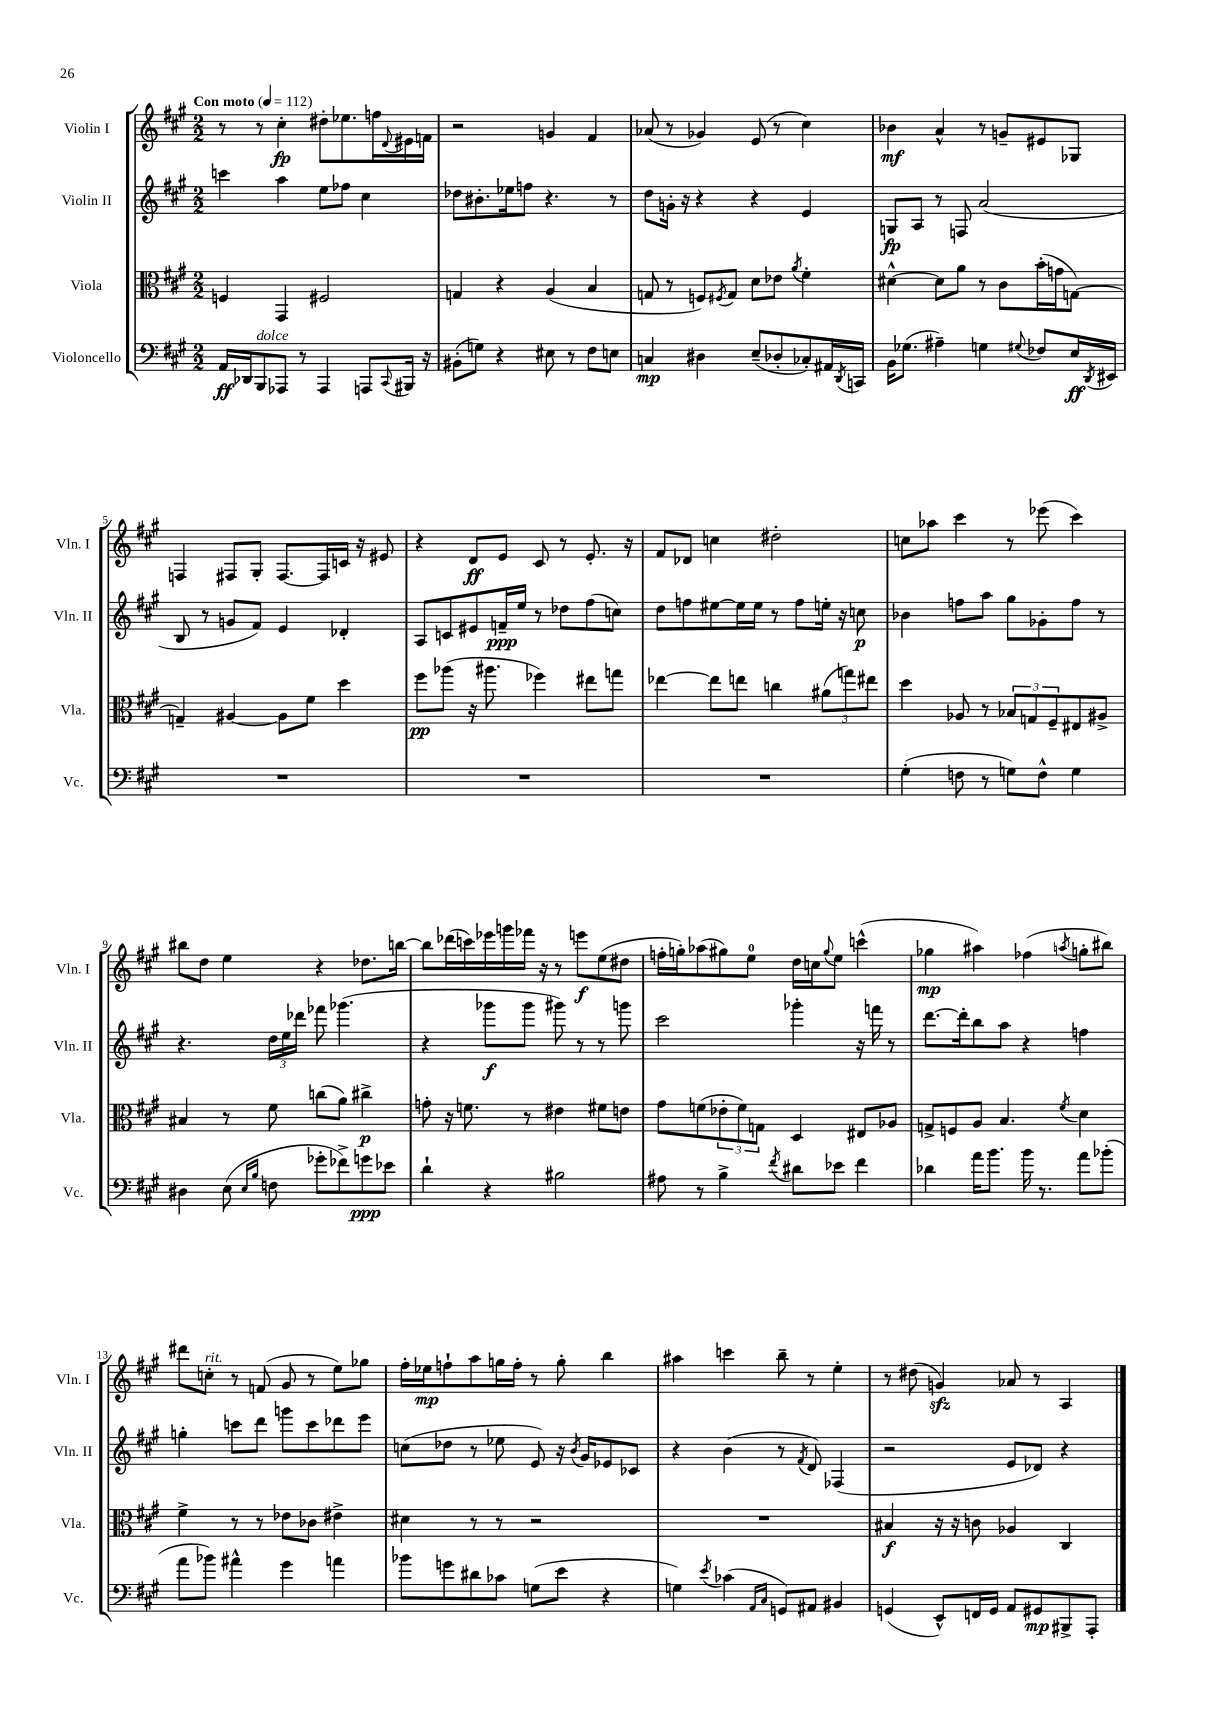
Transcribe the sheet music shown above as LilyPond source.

<<
\new StaffGroup <<
\new Staff = "s0" \with { instrumentName = "Violin I" shortInstrumentName = "Vln. I" } {
    \clef treble \key a \major \numericTimeSignature \time 2/2 \tempo "Con moto" 4 = 112
    r8 r8 cis''4-.\fp dis''8-. ees''8. f''16 \appoggiatura { d'8 } eis'16 f'16 |
    r2 g'4 fis'4 |
    aes'8( r8 ges'4) e'8( r8 cis''4) |
    bes'4\mf a'4-^ r8 g'8-- eis'8 ges8 |
    f4 fis8 gis8-. fis8.~ fis16 c'16 r16 eis'8 |
    r4 d'8\ff e'8 cis'8 r8 e'8.-. r16 |
    fis'8 des'8 c''4 dis''2-. |
    c''8 aes''8 cis'''4 r8 ees'''8( cis'''4) |
    bis''8 d''8 e''4 r4 des''8. b''16~ |
    b''8 des'''16( c'''16) ees'''16 g'''16 fes'''16 r16 r8 e'''8\f e''8( dis''8 |
    f''16-. g''16-.) aes''8( gis''8) e''8-0 d''16 c''16 \appoggiatura { gis''8 } e''8 c'''4-^( |
    ges''4\mp ais''4) fes''4( \acciaccatura { a''8 } g''8-. bis''8) |
    dis'''8 c''8-.^\markup { \italic "rit." } r8 f'8( gis'8 r8 e''8) ges''8 |
    fis''16-. ees''16\mp f''8-! a''8 g''16 f''16-. r8 g''8-. b''4 |
    ais''4 c'''4 b''8-- r8 e''4-. |
    r8 dis''8( g'4\sfz) aes'8 r8 a4 \bar "|." |
}
\new Staff = "s1" \with { instrumentName = "Violin II" shortInstrumentName = "Vln. II" } {
    \clef treble \key a \major \numericTimeSignature \time 2/2
    c'''4 a''4 e''8 fes''8 cis''4 |
    des''8 bis'8.-. ees''16 f''8 r4. r8 |
    d''8 g'16-. r16 r4 r4 e'4 |
    g8\fp a8 r8 f8 a'2( |
    b8 r8 g'8 fis'8) e'4 des'4-. |
    a8 c'8 eis'8 f'16--\ppp e''16 r8 des''8 fis''8( c''8) |
    d''8 f''8 eis''8~ eis''16 eis''16 r8 f''8 e''16-. r16 c''8\p |
    bes'4 f''8 a''8 gis''8 ges'8-. f''8 r8 |
    r4. \tuplet 3/2 { d''16 e''16 des'''16 } fes'''8 ges'''4.( |
    r4 ges'''8\f ges'''8 gis'''8) r8 r8 g'''8 |
    cis'''2 ges'''4-. r16 f'''16 r8 |
    d'''8.~ d'''16-. b''8 a''8 r4 f''4 |
    g''4-. c'''8 d'''8 g'''8 c'''8 des'''8 e'''8 |
    c''8( des''8 r8 ees''8 e'8) r16 \acciaccatura { b'8 } gis'16 ees'8 ces'8 |
    r4 b'4( r8 \acciaccatura { fis'8 } d'8) fes4( |
    r2 e'8 des'8) r4 \bar "|." |
}
\new Staff = "s2" \with { instrumentName = "Viola" shortInstrumentName = "Vla." } {
    \clef alto \key a \major \numericTimeSignature \time 2/2
    f4 gis,4 fis2 |
    g4 r4 a4( b4 |
    g8 r8 f8) \acciaccatura { fis8 } g8 d'8 ees'8 \acciaccatura { a'8 } fis'4-. |
    dis'4~-^ dis'8 a'8 r8 cis'8 b'16-.( g'16 g8~) |
    g4-- ais4~ ais8 fis'8 d''4 |
    fis''8\pp aes''8( r16 ais''8. fes''4) eis''8 g''8 |
    ees''4~ ees''8 e''8 c''4 \tuplet 3/2 { ais'8( g''8) eis''8 } |
    d''4 aes8 r8 \tuplet 3/2 { bes8 g8 fis8-- } eis8 ais8-> |
    bis4 r8 fis'8 c''8( a'8) cis''4->\p |
    g'8-. r16 f'8. r8 eis'4 fis'8 e'8 |
    gis'8 f'8( \tuplet 3/2 { ees'8-. f'8) g8 } d4 eis8 aes8 |
    g8-> f8 a8 b4. \acciaccatura { fis'8 } d'4 |
    fis'4-> r8 r8 ees'8 ces'8 eis'4-> |
    dis'4 r8 r8 r2 |
    R1 |
    bis4\f r16 r16 c'8 aes4 cis4 \bar "|." |
}
\new Staff = "s3" \with { instrumentName = "Violoncello" shortInstrumentName = "Vc." } {
    \clef bass \key a \major \numericTimeSignature \time 2/2
    a,16\ff des,16 b,,8^\markup { \italic "dolce" } aes,,8 r8 aes,,4 a,,8 \appoggiatura { cis,8 } bis,,16 r16 |
    bis,8-.( g8) r4 eis8 r8 fis8 e8 |
    c4\mp dis4 e8--( des8-. ces8-.) ais,16 \acciaccatura { d,8 } c,16 |
    b,16 ges8.( ais4--) g4 \appoggiatura { gis8 } fes8 e16\ff \acciaccatura { d,8 } eis,16 |
    R1 |
    R1 |
    R1 |
    gis4-.( f8 r8 g8) f8-^ g4 |
    dis4 e8( \grace { e16 b16 } f8 ges'8-. fes'8->) g'8\ppp ees'8 |
    d'4-! r4 bis2 |
    ais8 r8 b4-> \acciaccatura { fis'8 } dis'8 ees'8 fis'4 |
    des'4 a'16 b'8. b'16 r8. a'8 bes'8-.( |
    a'8 bes'8) ais'4-^ gis'4 a'4 |
    bes'8 g'8 dis'8 ces'8 g8( e'8 r4 |
    g4) \acciaccatura { e'8 } ces'4( \grace { a,16 cis16 } g,8) ais,8 bis,4 |
    g,4( e,8-^) f,16 g,16 a,8 gis,8\mp bis,,8-> a,,8-. \bar "|." |
}
>>
>>
